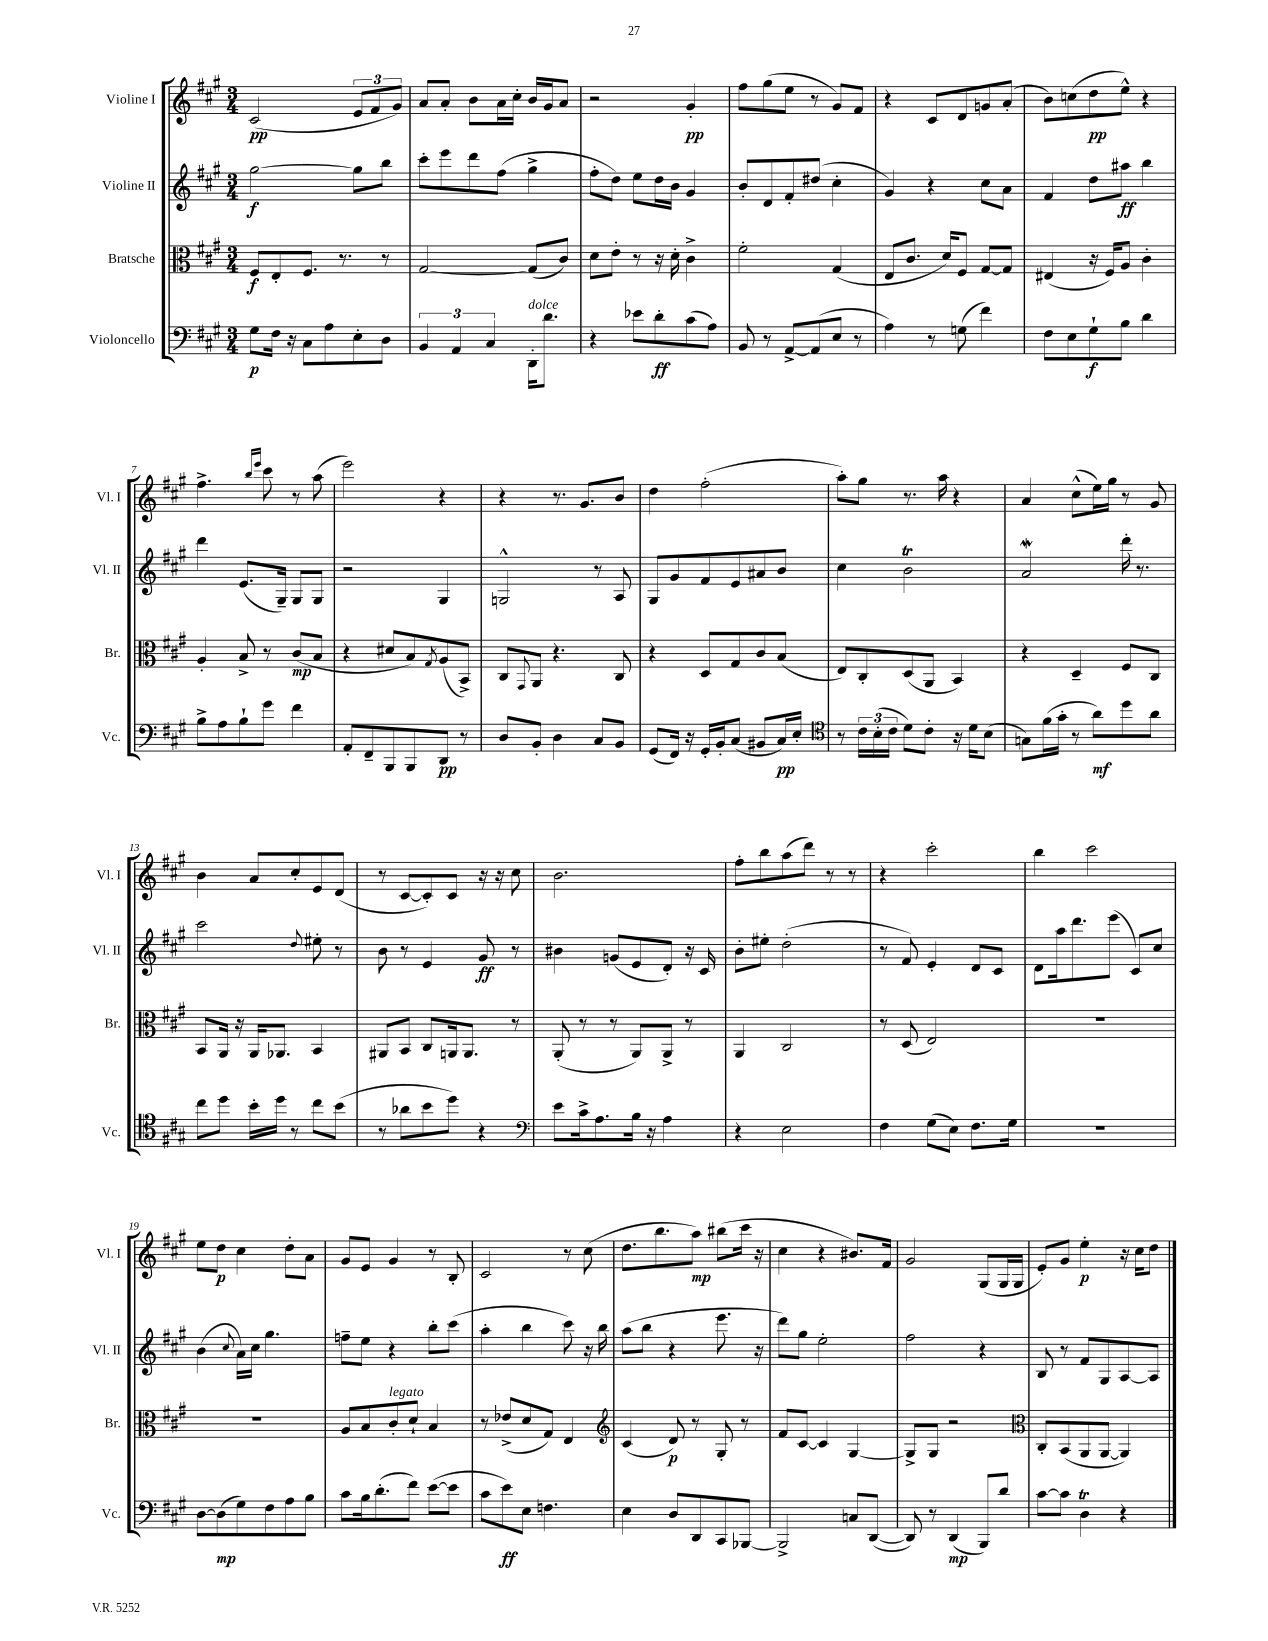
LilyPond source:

<<
\new StaffGroup <<
\new Staff = "s0" \with { instrumentName = "Violine I" shortInstrumentName = "Vl. I" } {
    \clef treble \key a \major \numericTimeSignature \time 3/4
    cis'2\pp( \tuplet 3/2 { e'8 fis'8 gis'8) } |
    a'8 a'8-. b'8 a'16 cis''16-. b'16 gis'16 a'8 |
    r2 gis'4-.\pp |
    fis''8 gis''8( e''8 r8 gis'8) fis'8 |
    r4 cis'8 d'8 g'8 a'8-.( |
    b'8) c''8( d''8\pp e''8-^) r4 |
    fis''4.-> \grace { b''16 e'''16 } cis'''8 r8 a''8( |
    e'''2) r4 |
    r4 r8. gis'8. b'8 |
    d''4 fis''2-.( |
    a''8-.) gis''8 r8. a''16 r4 |
    a'4 cis''8-^( e''16) gis''16 r8 gis'8 |
    b'4 a'8 cis''8-. e'8 d'8( |
    r8 cis'8~ cis'8-.) cis'8 r16 r16 cis''8 |
    b'2. |
    fis''8-. b''8 a''8( d'''8) r8 r8 |
    r4 cis'''2-. |
    b''4 cis'''2 |
    e''8 d''8\p cis''4 d''8-. a'8 |
    gis'8 e'8 gis'4 r8 b8-. |
    cis'2 r8 cis''8( |
    d''8. b''8. a''8\mp) bis''8( cis'''16 r16 |
    cis''4 r4 bis'8.) fis'16 |
    gis'2 gis8( gis16 gis16 |
    e'8-.) gis'8 e''4-.\p r16 cis''16 d''8 \bar "|." |
}
\new Staff = "s1" \with { instrumentName = "Violine II" shortInstrumentName = "Vl. II" } {
    \clef treble \key a \major \numericTimeSignature \time 3/4
    gis''2~\f gis''8 b''8 |
    cis'''8-. e'''8 d'''8 fis''8( gis''4-> |
    fis''8-. d''8) e''8 d''16 b'16 gis'4 |
    b'8-. d'8 fis'8-. dis''8( cis''4-. |
    gis'4) r4 cis''8 a'8 |
    fis'4 d''8 ais''8\ff b''4 |
    d'''4 e'8.( gis16--) gis8 gis8 |
    r2 gis4 |
    g2-^ r8 a8 |
    gis8 gis'8 fis'8 e'8 ais'8 b'8 |
    cis''4 b'2\trill |
    a'2\mordent d'''16-. r8. |
    cis'''2 \appoggiatura { d''8 } eis''8-. r8 |
    b'8 r8 e'4 gis'8\ff r8 |
    bis'4 g'8( e'8 d'8-.) r16 cis'16 |
    b'8-. eis''8-. d''2-.( |
    r8 fis'8) e'4-. d'8 cis'8 |
    d'8 a''16 d'''8. e'''8( cis'8) cis''8 |
    b'4( \appoggiatura { cis''8 } a'16) cis''16 gis''4. |
    f''8-- e''8 r4 b''8-. cis'''8( |
    a''4-. b''4 cis'''8) r16 b''16 |
    a''8( b''8 r4 e'''8. r16 |
    d'''8) gis''8 e''2-. |
    fis''2 r4 |
    b8 r8 fis'8 gis8 a8~ a8 \bar "|." |
}
\new Staff = "s2" \with { instrumentName = "Bratsche" shortInstrumentName = "Br." } {
    \clef alto \key a \major \numericTimeSignature \time 3/4
    fis8\f e8-. fis8. r8. r8 |
    gis2~ gis8( cis'8) |
    d'8 e'8-. r8 r16 d'16-. cis'4-> |
    fis'2-. gis4( |
    e8 cis'8. d'16) fis8 gis8~ gis8 |
    eis4( r16 fis16) a8 cis'4-. |
    a4-. b8-> r8 cis'8\mp( b8 |
    r4 dis'8 b8) \acciaccatura { gis8 } a8( b,8->) |
    cis8 \appoggiatura { gis,8 } a,8 r4. cis8 |
    r4 d8 gis8 cis'8 b8( |
    e8) cis8-. d8( a,8 b,4) |
    r4 d4-- fis8 cis8 |
    b,8 a,16 r16 a,16 aes,8. b,4 |
    ais,8 b,8 cis8 a,16 a,8. r8 |
    a,8-.( r8 r8 a,8) a,8-> r8 |
    a,4 cis2 |
    r8 d8( e2) |
    R2. |
    R2. |
    a8 b8 cis'8-.^\markup { \italic "legato" } d'8-! b4 |
    r8 ees'8->( d'8 gis8) e4 |
    \clef treble cis'4( d'8\p) r8 gis8-. r8 |
    fis'8 cis'8~ cis'4 gis4~ |
    gis8-> gis8 r2 |
    \clef alto cis8-. b,8( a,8 a,8~ a,4) \bar "|." |
}
\new Staff = "s3" \with { instrumentName = "Violoncello" shortInstrumentName = "Vc." } {
    \clef bass \key a \major \numericTimeSignature \time 3/4
    gis8\p fis16 r16 cis8 a8 e8-. d8 |
    \tuplet 3/2 { b,4 a,4 cis4 } d,16-.^\markup { \italic "dolce" } d'8. |
    r4 ees'8 d'8-.\ff cis'8( a8) |
    b,8 r8 a,8~-> a,8( e8 r8 |
    a4) r8 g8( fis'4) |
    fis8 e8 gis8-!\f b8 d'4 |
    b8-> a8 b8-! gis'8 fis'4 |
    a,8-. fis,8-- b,,8 b,,8 d,8\pp r8 |
    d8 b,8-. d4 cis8 b,8 |
    gis,8( fis,16) r16 gis,16-. b,16-. cis8( bis,8 cis16\pp) e16-. |
    \clef tenor r8 \tuplet 3/2 { cis'16 b16-.( cis'16 } d'8) cis'8-. r16 d'16 b8( |
    g8) fis'16( gis'16-. r8 a'8\mf) d''8 a'8 |
    cis''8 d''8 b'16-. d''16 r8 cis''8 b'8( |
    r8 aes'8 b'8 d''8) r4 |
    \clef bass e'8 cis'16-> a8. b16 r16 a4 |
    r4 e2 |
    fis4 gis8( e8) fis8. gis16 |
    R2. |
    d8~ d8\mp( gis8) fis8 a8 b8 |
    cis'8 b16 d'8.-.( fis'8) e'8~( e'8 |
    cis'8 e'8\ff) e8 f4. |
    e4 d8 d,8 cis,8 bes,,8~ |
    bes,,2-> c8 d,8~( |
    d,8) r8 d,4\mp( b,,8) d'8 |
    cis'8~ cis'8 d4\trill r4 \bar "|." |
}
>>
>>
